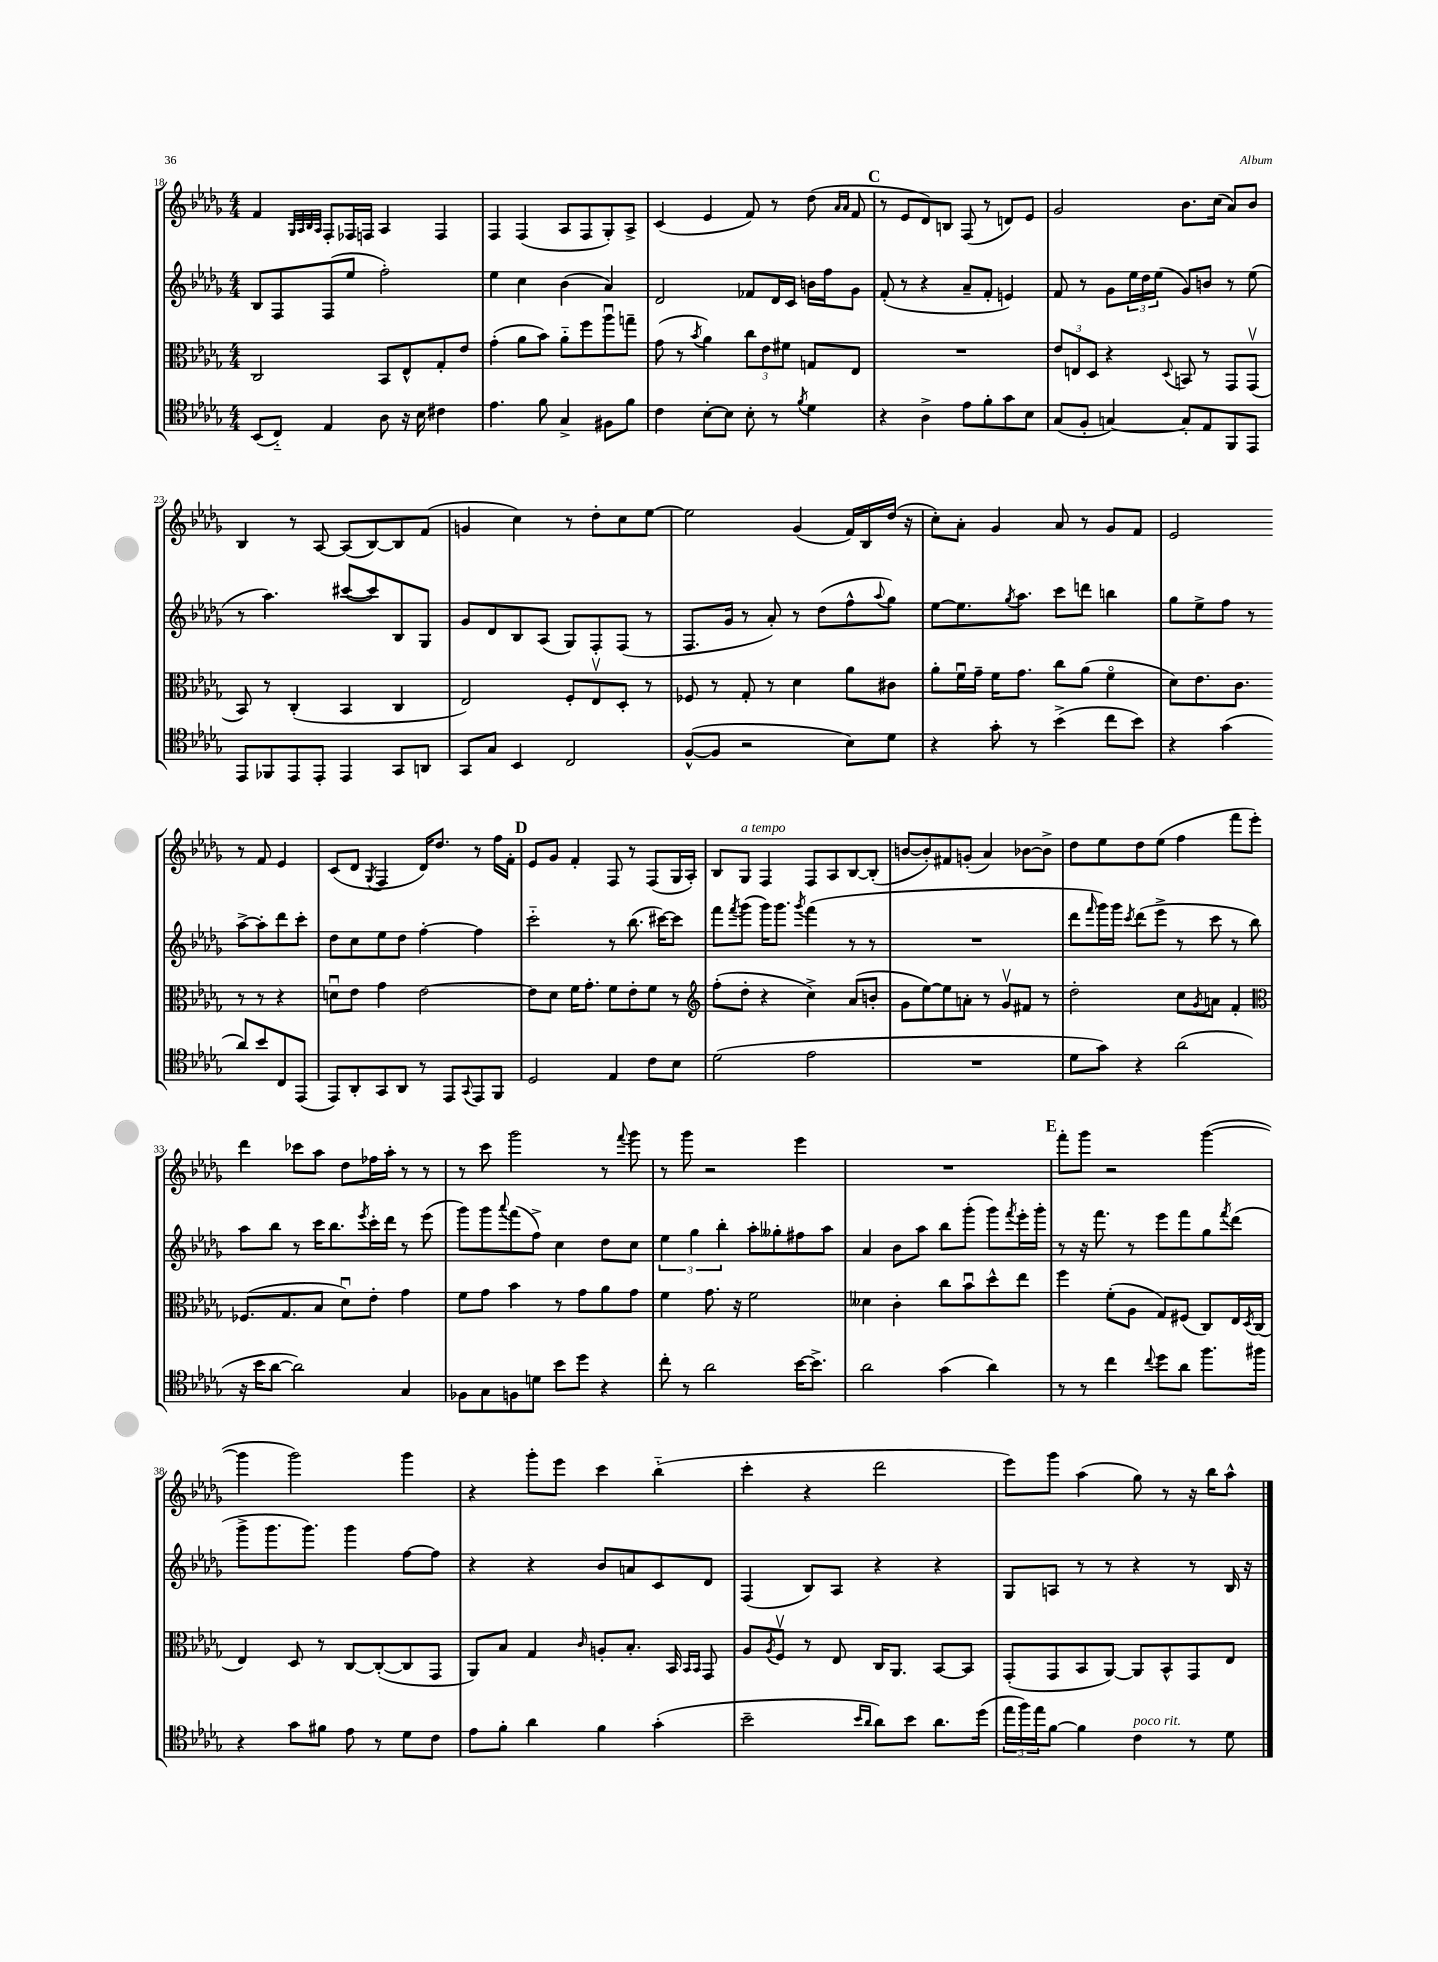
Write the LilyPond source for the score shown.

<<
\new StaffGroup <<
\new Staff = "s0" {
    \clef treble \key des \major \numericTimeSignature \time 4/4
    f'4 \grace { ges32 aes32 bes32 aes32 } f8-. fes16 f16 aes4 f4 |
    f4 f4( aes8 f8 ges8-.) aes8-> |
    c'4( ees'4 f'8) r8 des''8( \grace { aes'16 aes'16 } f'8 |
    \mark \markup { \bold "C" } r8 ees'8 des'8) b8 f8( r8 d'8) ees'8 |
    ges'2 bes'8. c''16( aes'8) bes'8 |
    bes4 r8 aes8~ aes8( bes8~) bes8 f'8( |
    g'4 c''4) r8 des''8-. c''8 ees''8~ |
    ees''2 ges'4( f'16) bes16 des''16( r16 |
    c''8-.) aes'8-. ges'4 aes'8 r8 ges'8 f'8 |
    ees'2 r8 f'8 ees'4 |
    c'8( des'8 \acciaccatura { ges8 } f4 des'16) des''8. r8 f''16 f'16-. |
    \mark \markup { \bold "D" } ees'8 ges'8 f'4-. f8 r8 f8( ges16 aes16-.) |
    bes8 ges8^\markup { \italic "a tempo" } f4 f8 aes8 bes8~ bes8-.( |
    b'8~ b'8-.) fis'8 g'8-.( aes'4) bes'8~ bes'8-> |
    des''8 ees''8 des''8 ees''8( f''4 f'''8 ees'''8-.) |
    des'''4 ces'''8 aes''8 des''8 fes''16 aes''16-. r8 r8 |
    r8 c'''8 ges'''2 r8 \appoggiatura { f'''8 } ges'''8 |
    r8 ges'''8 r2 ees'''4 |
    R1 |
    \mark \markup { \bold "E" } f'''8-. ges'''8 r2 ges'''4~( |
    ges'''4 ges'''2) ges'''4 |
    r4 ges'''8-. ees'''8 c'''4 bes''4-_( |
    c'''4-. r4 des'''2 |
    ees'''8) ges'''8 aes''4( ges''8) r8 r16 bes''16 aes''8-^ \bar "|." |
}
\new Staff = "s1" {
    \clef treble \key des \major \numericTimeSignature \time 4/4
    bes8 f8 f8( ees''8 f''2-.) |
    ees''4 c''4 bes'4( aes'4) |
    des'2 fes'8 des'16 c'16 b'16 f''16 ges'8 |
    \mark \markup { \bold "C" } f'8-.( r8 r4 aes'8-- f'8-. e'4) |
    f'8 r8 ges'8 \tuplet 3/2 { ees''16 des''16 ees''16( } ges'8) b'8 r8 ees''8( |
    r8 aes''4.) cis'''8~( cis'''8) bes8 ges8 |
    ges'8 des'8 bes8 aes8( ges8) f8-. f8( r8 |
    f8. ges'16 r8 aes'8-.) r8 des''8( f''8-^ \appoggiatura { aes''8 } ges''8) |
    ees''8~ ees''8. \acciaccatura { ges''8 } aes''8. c'''8 d'''8 b''4 |
    ges''8 ees''8-> f''8 r8 aes''8~-> aes''8-. des'''8 c'''8-. |
    des''8 c''8 ees''8 des''8 f''4~-. f''4 |
    \mark \markup { \bold "D" } c'''2-_ r8 bes''8.( cis'''16~) cis'''8 |
    f'''8 \acciaccatura { f'''8 } ges'''8( ges'''16) ges'''8. \acciaccatura { ges'''8 } f'''4( r8 r8 |
    R1 |
    des'''8 \grace { f'''16 } ges'''16) ges'''16 \acciaccatura { c'''8 } des'''8( ees'''8-> r8 c'''8 r8 bes''8) |
    aes''8 bes''8 r8 c'''16 bes''8. \acciaccatura { ees'''8 } c'''16-. des'''16 r8 ees'''8( |
    ges'''8) ges'''8 \appoggiatura { aes'''8 } f'''8( f''8->) c''4 des''8 c''8 |
    \tuplet 3/2 { ees''4 ges''4 bes''4-. } aes''8-. geses''8-. fis''8 aes''8 |
    aes'4 bes'8 aes''8 bes''8 ges'''8-.( ges'''8) \acciaccatura { f'''8 } ees'''16-. ges'''16-. |
    \mark \markup { \bold "E" } r8 r16 f'''8. r8 ees'''8 f'''8 ges''8 \acciaccatura { f'''8 } des'''8( |
    ges'''8-> ges'''8. ges'''8.) ges'''4 f''8~ f''8 |
    r4 r4 bes'8 a'8 c'8 des'8 |
    f4( bes8) aes8 r4 r4 |
    ges8 a8 r8 r8 r4 r8 bes16 r16 \bar "|." |
}
\new Staff = "s2" {
    \clef alto \key des \major \numericTimeSignature \time 4/4
    c2 bes,8 ees8-^ ges8-. ees'8 |
    ges'4-.( aes'8 bes'8) aes'8-_ f''8 aes''8\downbow g''8-- |
    ges'8( r8 \acciaccatura { bes'8 } aes'4) \tuplet 3/2 { c''8 ees'8 fis'8 } g8 ees8 |
    \mark \markup { \bold "C" } R1 |
    \tuplet 3/2 { ees'8 e8 des8 } r4 \appoggiatura { des8 } b,8 r8 ges,8 ges,8\upbow( |
    bes,8) r8 c4-.( bes,4 c4 |
    ees2) f8-. ees8\upbow des8-. r8 |
    fes8 r8 ges8-. r8 des'4 aes'8 cis'8 |
    aes'8-. f'16\downbow ges'16-- f'16 ges'8. c''8 aes'8( f'4\flageolet |
    des'8) ees'8. c'8. r8 r8 r4 |
    d'8\downbow ees'8 ges'4 ees'2~ |
    \mark \markup { \bold "D" } ees'8 des'8 f'16 ges'8.-. f'8 ees'8-. f'8 r8 |
    \clef treble f''8-.( des''8-. r4 c''4->) aes'8( b'8-. |
    ges'8 ees''8~) ees''8 a'8-. r8 ges'8\upbow fis'8 r8 |
    des''2-. c''8 \acciaccatura { ges'8 } a'8 f'4-. |
    \clef alto fes8.( ges8. bes8 des'8\downbow) ees'8-. ges'4 |
    f'8 ges'8 bes'4 r8 ges'8 aes'8 ges'8 |
    f'4 ges'8. r16 f'2 |
    deses'4 c'4-. c''8 bes'8\downbow des''8-^ ees''8 |
    \mark \markup { \bold "E" } f''4 f'8-.( aes8 ges8) fis8( c8) ees16 \acciaccatura { des8 } c16( |
    ees4) des8 r8 c8~ c8~-.( c8 ges,8 |
    aes,8) bes8 ges4 \grace { c'16 } a8-. bes8.-. bes,16 \grace { bes,16 bes,16 } ges,8 |
    aes8 \acciaccatura { aes8 } f8\upbow r8 ees8 c16 aes,8. bes,8~ bes,8 |
    ges,8-.( ges,8 bes,8 aes,8~) aes,8 bes,8-^ ges,8 ees8 \bar "|." |
}
\new Staff = "s3" {
    \clef tenor \key des \major \numericTimeSignature \time 4/4
    bes,8( c8-_) ees4 aes8 r16 bes16 cis'4 |
    ees'4. f'8 ges4-> fis8 f'8 |
    c'4 bes8~-. bes8 bes8-. r8 \acciaccatura { f'8 } des'4 |
    \mark \markup { \bold "C" } r4 aes4-> ees'8 f'8-. ges'8 bes8 |
    ges8( f8-. g4~) g8-. ees8 f,8 ees,8 |
    ees,8 fes,8 ees,8 ees,8-. ees,4 ges,8 a,8 |
    ges,8 ges8 bes,4 c2 |
    f8~-^( f8 r2 bes8) des'8 |
    r4 ges'8-. r8 bes'4->( c''8 bes'8) |
    r4 ges'4( aes'8) bes'8 c8 ees,8( |
    ees,8) aes,8-. ges,8 aes,8 r8 ees,8 \appoggiatura { ges,8 } ees,8 f,8 |
    \mark \markup { \bold "D" } des2 ees4 c'8 bes8 |
    des'2( ees'2 |
    R1 |
    des'8 ges'8) r4 aes'2( |
    r16 bes'16 aes'8~ aes'2) ges4 |
    fes8 ges8 f8 d'8 bes'8 des''8 r4 |
    c''8-. r8 aes'2 bes'16~ bes'8.-> |
    aes'2 ges'4( aes'4) |
    \mark \markup { \bold "E" } r8 r8 c''4 \appoggiatura { c''8 } des''8 aes'8 f''8. fis''16 |
    r4 ges'8 fis'8 ees'8 r8 des'8 c'8 |
    ees'8 f'8-. aes'4 f'4 ges'4-.( |
    bes'2-- \grace { bes'16 aes'16 } aes'8) bes'8 aes'8. des''16( |
    \tuplet 3/2 { ees''16 f''16) ees''16 } f'8~ f'4 c'4^\markup { \italic "poco rit." } r8 des'8 \bar "|." |
}
>>
>>
\layout { \context { \Score currentBarNumber = #18 } }
